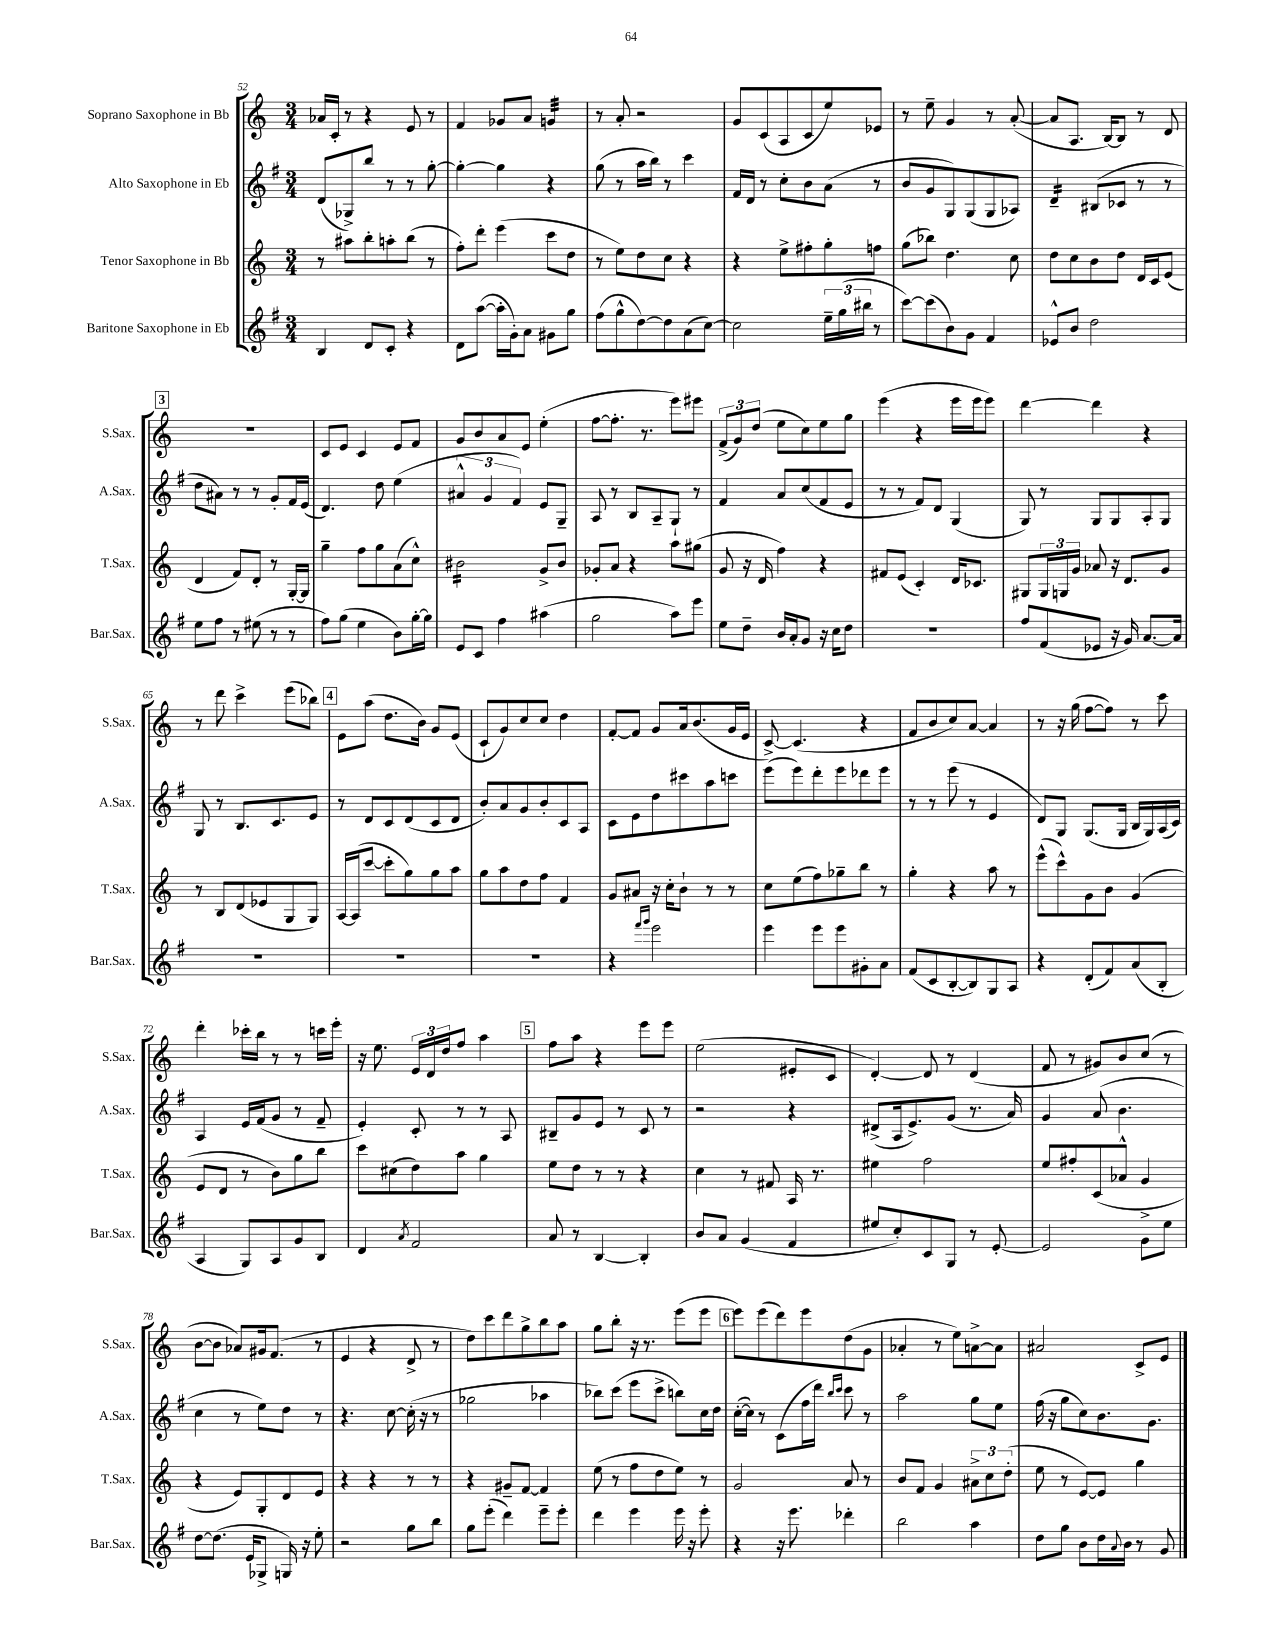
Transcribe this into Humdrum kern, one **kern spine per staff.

**kern	**kern	**kern	**kern
*staff4	*staff3	*staff2	*staff1
*clefG2	*clefG2	*clefG2	*clefG2
*k[f#]	*k[]	*k[f#]	*k[]
*M3/4	*M3/4	*M3/4	*M3/4
4B	8r	(8d	16a-
.	.	.	16c'
.	8aa#	8G-^)	8r
8d	8bb'	8bb	4r
8c'	8aa'	8r	.
4r	(8bb	8r	8e
.	8r	[8gg'	8r
=	=	=	=
8d	8ff')	4gg'_	4f
([8aa	8ddd'	.	.
16aa']	(4eee	4gg]	8g-
16g')	.	.	.
8a	.	.	8a
8g#	8ccc	4r	4g
8gg	8dd	.	.
=	=	=	=
(8ff#	8r	(8gg	8r
8gg^^	8ee)	8r	8a'
[8dd)	8dd	16aa	2r
.	.	16bb)	.
8dd]	8cc	8r	.
(8a	4r	4ccc	.
[8cc)	.	.	.
=	=	=	=
2cc]	4r	16f#	8g
.	.	16d	.
.	.	8r	(8c
.	8ee^	8cc'	8A
.	8ff#'	8b	8c
24ee~	8gg'	(8a	8ee)
(24gg	.	.	.
24bb#	.	.	.
8r	8ff	8r	8e-
=	=	=	=
[8ccc)	(8gg	8b	8r
(8ccc]	8bb-)	8g	8ee~
8b)	4.dd	8G)	4g
8g	.	(8G	.
4f#	.	8G	8r
.	8cc	8A-)	([8a'
=	=	=	=
8e-^^	8dd	4d~	8a]
8b	8cc	.	8.A
2dd	8b	(8B#	.
.	.	.	[16B)
.	8dd	8c-	8B]
.	16d	8r	8r
.	16c	.	.
.	(8e	8r	8d
=	=	=	=
8ee	4d	8dd	2.r
8ff#	.	8a#)	.
8r	8f)	8r	.
(8ee#	8d'	8r	.
8r	8r	8g'	.
8r	[16G'	16f#	.
.	16G]	(16e	.
=	=	=	=
8ff#)	4gg~	4.d)	8c
(8gg	.	.	8e
4ee	8ff	.	4c
.	8gg	8dd	.
8b)	(8a	(4ee	8e
[16gg'	8cc^^)	.	8f
16gg]	.	.	.
=	=	=	=
8e	2b#	6a#^^	8g
8c	.	.	8b
.	.	6g	.
4ff#	.	.	8a
.	.	6f#)	.
.	.	.	8e
(4aa#	8g^	8e	(4ee'
.	8b#	8G~	.
=	=	=	=
2gg	8g-'	8A	[8ff
.	8a	8r	8.ff']
.	4r	8B	.
.	.	.	8.r
.	.	8A~	.
8aa)	8aa	8G`	8eee)
8eee	(8gg#	8r	8eee#
=	=	=	=
8ee	8g	4f#	(12f^
.	.	.	12g)
8dd~	16r	.	.
.	.	.	(12dd
.	16d	.	.
16b	4ff)	8a	8ee
16a'	.	.	.
8g	.	(8cc	8cc)
16r	4r	8f#	8ee
16cc	.	.	.
8dd	.	8e	8gg
=	=	=	=
2.r	8f#	8r	(4eee
.	(8e	8r	.
.	4c')	8f#)	4r
.	.	8d	.
.	16d	(4G	16eee
.	8.c-	.	16eee
.	.	.	8eee)
=	=	=	=
8ff#	8G#	8G)	[4ddd
(8f#	24G#	8r	.
.	24G	.	.
.	24g	.	.
8e-	8a-	8G	4ddd]
16r	16r	8G	.
16g)	8.d	.	.
[8.a	.	8A'	4r
.	8g	8G	.
16a]	.	.	.
=	=	=	=
2.r	8r	8G	8r
.	8B	8r	8ddd
.	(8d	8.B	4ccc^
.	8e-	.	.
.	.	8.c	.
.	8G	.	(8eee
.	8G)	8e	8bb-)
=	=	=	=
2.r	[16A	8r	8e
.	(16A]	.	.
.	[8ccc	8d	(8aa
.	8ccc']	8c	8.dd
.	8gg)	(8d	.
.	.	.	16b)
.	8gg	8c	8g
.	8aa	8d	(8e
=	=	=	=
2.r	8gg	8b')	8c`
.	8aa	8a	8g)
.	8dd	8g	8cc
.	8ff	8b'	8cc
.	4f	8c	4dd
.	.	8A	.
=	=	=	=
4r	8g	8c	[8f'
.	8a#	8e	8f]
16qqfff#	.	.	.
16qqggg	.	.	.
2eee	16r	8dd	8g
.	16cc'	.	.
.	8b`	8ccc#	16a
.	.	.	(8.b
.	8r	8aa	.
.	8r	8ccc	16g
.	.	.	16e
=	=	=	=
4eee	8cc	(8eee	[8c^)
.	(8ee	8eee)	(4.c]
8eee	8ff)	8ddd'	.
8eee	8gg-~	8eee	.
8g#'	8bb	8ddd-	4r
8a	8r	8eee	.
=	=	=	=
(8f#	4gg'	8r	8f
8c	.	8r	8b
[8B'	4r	(8eee	8cc)
8B])	.	8r	[8a
8G	8aa	4e	4a]
8A	8r	.	.
=	=	=	=
4r	(8eee^^	8d)	8r
.	8ccc^^)	8G	16r
.	.	.	(16gg
(8d'	8g	(8.G	[8ff
8f#)	8b	.	8ff])
.	.	16G	.
(8a	(4g	16B	8r
.	.	16G)	.
8B'	.	(16A	8ccc
.	.	16c)	.
=	=	=	=
4A	8e	4A	4ddd'
.	8d	.	.
8G)	8r	16e	16ccc-'
.	.	(16f#	16bb
8A	8b)	8g	8r
8g	8gg	8r	8r
8B	8bb	8f#~	16ccc
.	.	.	16eee'
=	=	=	=
4d	8ccc	4e')	16r
.	.	.	8.ee
.	(8cc#	.	.
8qa	.	.	.
2f#	8dd)	8c'	24e
.	.	.	24d
.	.	.	24dd
.	8aa	8r	8ff
.	4gg	8r	4aa
.	.	8A	.
=	=	=	=
8a	8ee	8B#~	8ff
8r	8dd	8g	8aa
[4B	8r	8e	4r
.	8r	8r	.
4B']	4r	8c	8eee
.	.	8r	8eee
=	=	=	=
8b	4cc	2r	(2ee
8a	.	.	.
(4g	8r	.	.
.	8f#	.	.
4f#	16A	4r	8e#'
.	8.r	.	.
.	.	.	8c
=	=	=	=
8ee#	4ee#	(8d#^	[4d')
8cc')	.	16A	.
.	.	8.e^)	.
8c	2ff	.	8d]
8G	.	(8g	8r
8r	.	8.r	(4d
[8e'	.	.	.
.	.	16a)	.
=	=	=	=
2e]	8ee	4g	8f
.	8ff#'	.	8r
.	(8c	(8a	8g#)
.	8a-^^	4.b	8b
8g^	4g	.	(8cc
8ee	.	.	8r
=	=	=	=
[8dd	4r	4cc	[8b
(8.dd]	.	.	8b]
.	8e)	8r	8a-)
16e	.	.	.
8G-^	8G'	8ee)	16g#
.	.	.	(8.f
16G)	8d	8dd	.
16r	.	.	.
8ee'	8e	8r	8r
=	=	=	=
2r	4r	4.r	4e
.	4r	.	4r
.	.	[8cc	.
8gg	8r	(16cc']	8d^
.	.	16r	.
8bb	8r	8r	8r
=	=	=	=
8gg	4r	2gg-	8dd)
(8eee'	.	.	8ccc
4ddd)	8g#~	.	8ddd
.	[8f	.	8gg^
8eee~	4f]	4aa-	8bb
8eee'	.	.	8aa
=	=	=	=
4ddd	(8ee	8bb-)	8gg
.	8r	(8ccc	8bb'
4eee	8ff	8eee	16r
.	.	.	8.r
.	8dd	8ccc^	.
16eee	8ee)	8bb)	(8eee
16r	.	.	.
8eee'	8r	16cc	8eee
.	.	16dd	.
=	=	=	=
4r	2g	([16cc'	8eee)
.	.	16cc])	.
.	.	8r	(8eee
16r	.	(8c	8ddd)
8.eee	.	.	.
.	.	16ff#	8eee
.	.	16ddd)	.
.	.	16qqbb	.
.	.	16qqccc	.
4ddd-'	8a	8ccc	(8dd
.	8r	8r	8g
=	=	=	=
2bb	8b	2aa	4a-'
.	8f	.	.
.	4g	.	8r
.	.	.	8ee)
4aa	12a#^	8gg	[8a^
.	12cc	.	.
.	.	8ee	8a]
.	(12dd'	.	.
=	=	=	=
8dd	8ee	(16ff#	2a#
.	.	16r	.
8gg	8r	8gg	.
8b	[8e)	8cc)	.
16dd	8e]	8.b	.
8qqa	.	.	.
16b	.	.	.
8r	4gg	.	8c^
.	.	8.g	.
8g	.	.	8e
==	==	==	==
*-	*-	*-	*-
